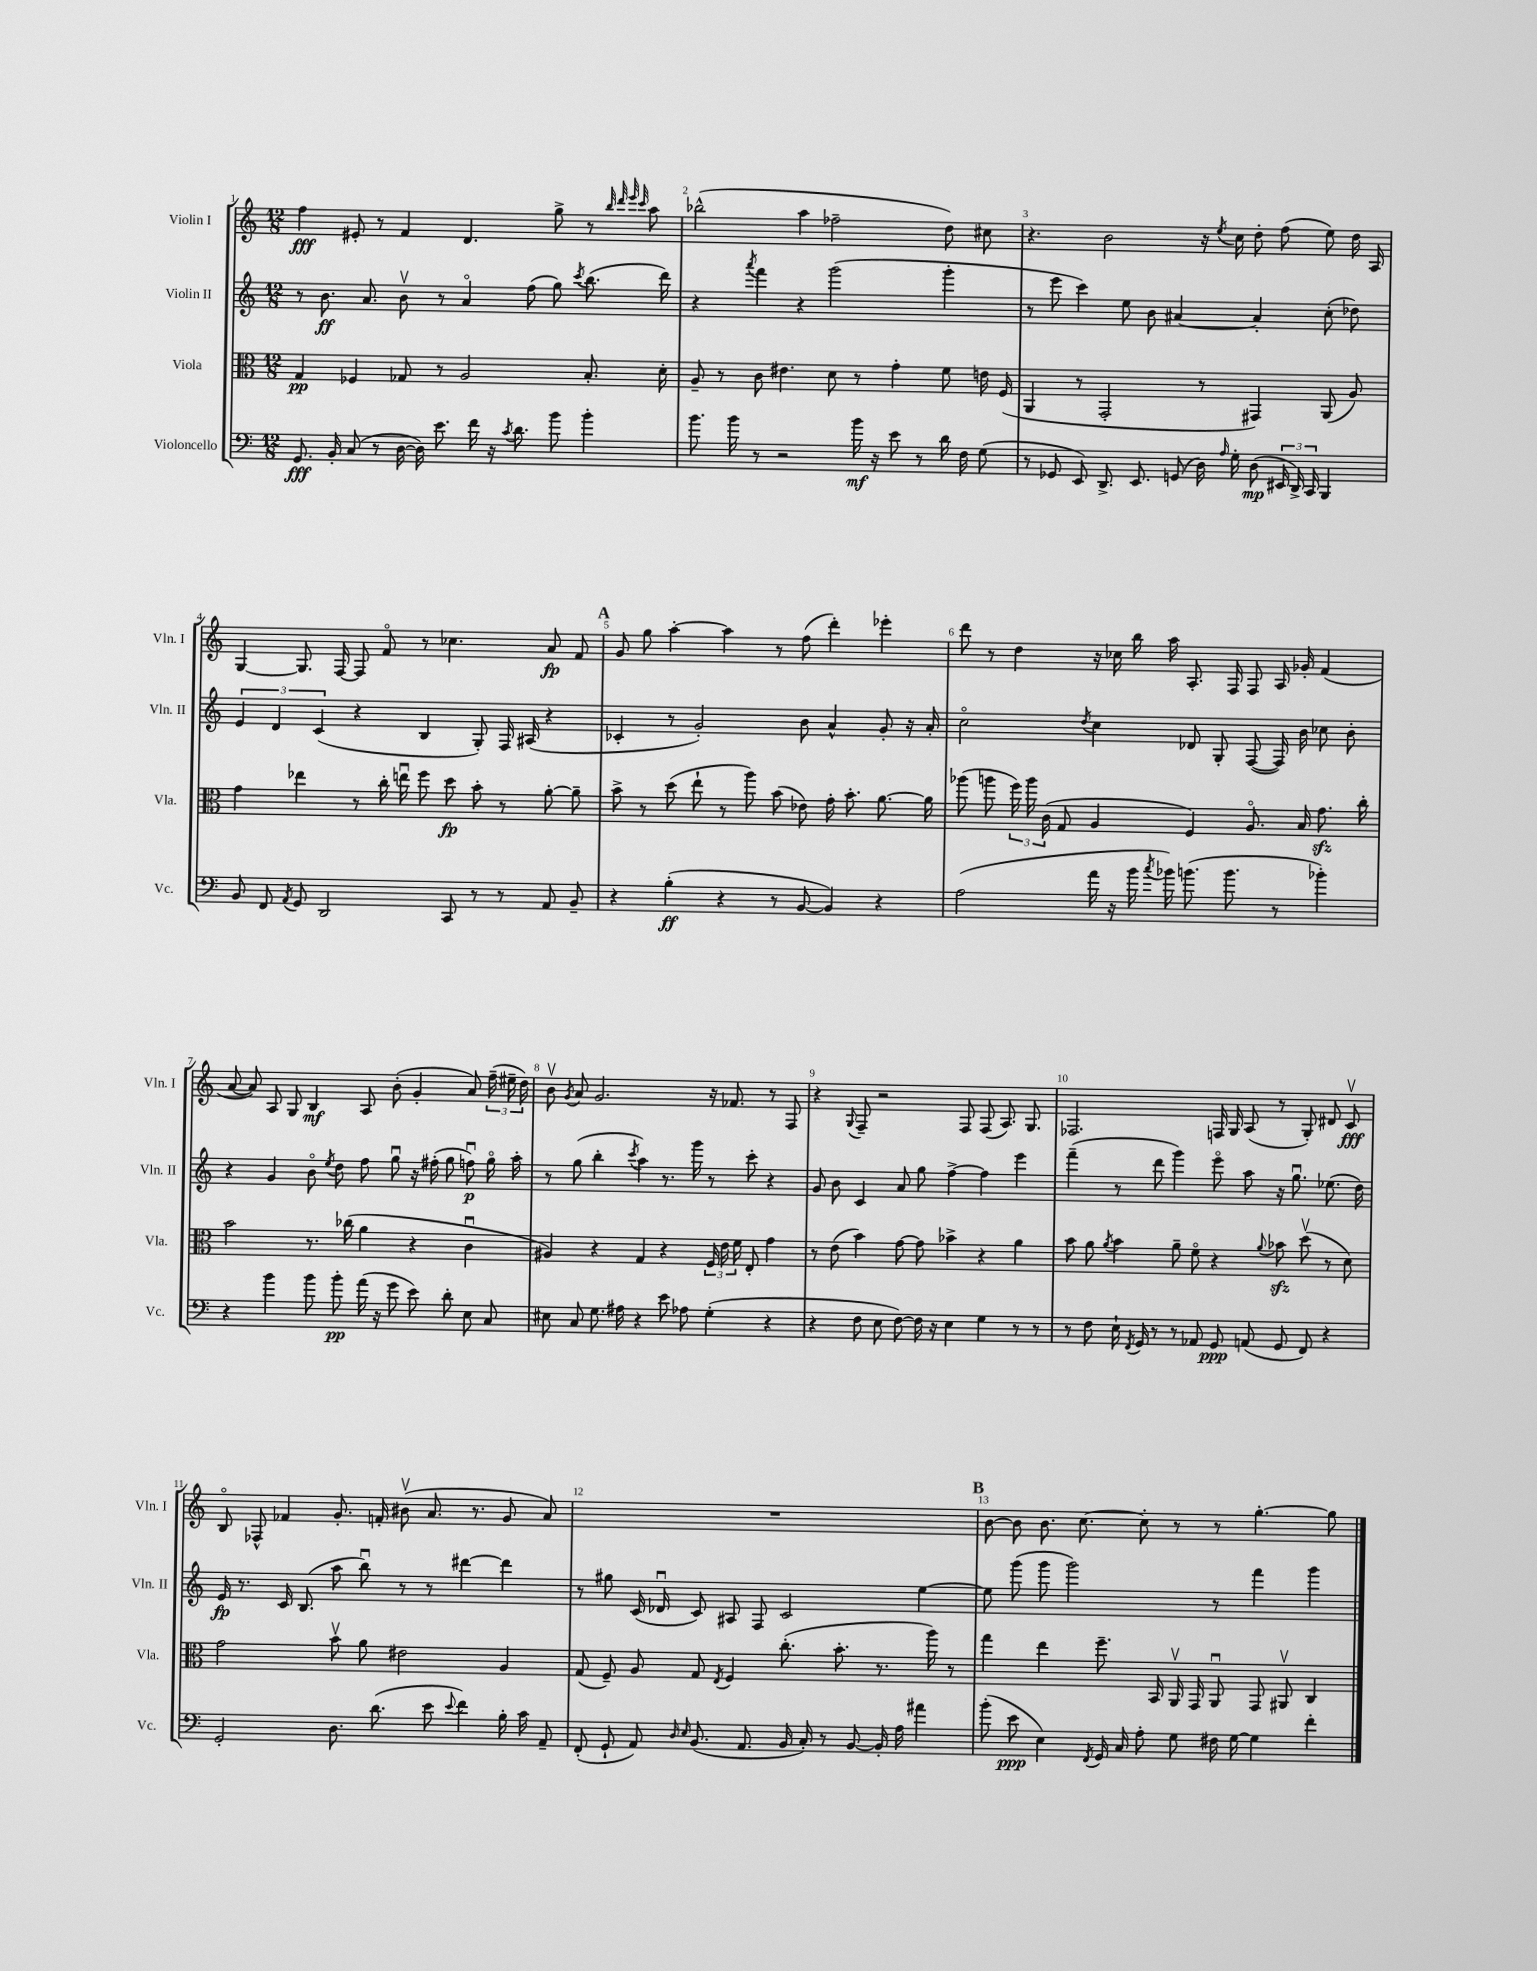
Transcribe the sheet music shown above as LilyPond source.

<<
\new StaffGroup <<
\new Staff = "s0" \with { instrumentName = "Violin I" shortInstrumentName = "Vln. I" } {
    \clef treble \key c \major \numericTimeSignature \time 12/8
    \autoBeamOff f''4\fff eis'8-. r8 f'4 d'4. g''8-> r8 \grace { b''32 d'''32 e'''32 c'''32 } a''8 |
    bes''2-^( a''4 fes''2-- d''8) cis''8 |
    r4. b'2 r16 \acciaccatura { e''8 } c''16 d''8-. f''8( e''8) d''16 a16 |
    g4~ g8. f16~ f8 f'8\flageolet r8 ces''4. a'8\fp f'8 |
    \mark \markup { \bold "A" } g'8 g''8 a''4~-. a''4 r8 f''8( d'''4-.) ees'''4-. |
    d'''8 r8 d''4 r16 ces''16 b''16 a''16 a8.-. f16 f8 a16 ges'16-. f'4( |
    a'8~ a'8) a8 g8 b4\mf a8 b'8-.( g'4-. a'8) \tuplet 3/2 { f''16--( eis''16-- d''16) } |
    b'8\upbow \acciaccatura { g'8 } a'8 g'2. r16 fes'8. r8 f8 |
    r4 \appoggiatura { g8 } f8-- r2 f8 f8( a8.) g8. |
    fes2. f16 g16 a8( r8 g8-.) dis'8 c'8\upbow\fff |
    b8\flageolet fes8-^ fes'4 g'8.-. f'16-. bis'8\upbow( a'8. r8. g'8 a'8) |
    R1. |
    \mark \markup { \bold "B" } b'8~ b'8 b'8. c''8.~ c''8-. r8 r8 g''4.~-. g''8 \bar "|." |
}
\new Staff = "s1" \with { instrumentName = "Violin II" shortInstrumentName = "Vln. II" } {
    \clef treble \key c \major \numericTimeSignature \time 12/8
    \autoBeamOff r8 b'8.\ff a'8. b'8\upbow r8 a'4\flageolet f''8( g''8) \acciaccatura { c'''8 } b''8.( d'''16) |
    r4 \acciaccatura { a'''8 } f'''4 r4 g'''2( g'''4-. |
    r8 e'''8 c'''4) e''8 b'8 ais'4~ ais'4-. c''8-.( des''8) |
    \tuplet 3/2 { e'4 d'4 c'4( } r4 b4 g8-.) f16 ais16( r4 |
    \mark \markup { \bold "A" } ces'4-. r8 g'2-.) b'8 a'4-^ g'8-. r16 a'16-. |
    c''2\flageolet \acciaccatura { d''8 } c''4 des'8 g8-. f8~( f16) b'16 ces''8 b'8-. |
    r4 g'4 b'8\flageolet \acciaccatura { e''8 } d''8 f''8 g''8\downbow r16 fis''16-.( g''8 f''8\downbow\p) g''16\flageolet a''16-. |
    r8 g''8( b''4-. \acciaccatura { c'''8 } a''4) r8. g'''16 r8 c'''8-. r4 |
    g'8 b'8 c'4 a'8 g''8 f''4~-> f''4 e'''4 |
    f'''4--( r8 d'''8 g'''4) e'''8\flageolet a''8 r16 g''8.\downbow ees''8.( d''16) |
    e'16\fp r8. c'16 b8.( a''8 b''8\downbow) r8 r8 dis'''4~ dis'''4 |
    r8 gis''8 c'16( des'16\downbow c'8) ais8 f8 c'2 e''4~ |
    \mark \markup { \bold "B" } e''8 g'''8( g'''8 g'''2) r8 f'''4 g'''4 \bar "|." |
}
\new Staff = "s2" \with { instrumentName = "Viola" shortInstrumentName = "Vla." } {
    \clef alto \key c \major \numericTimeSignature \time 12/8
    \autoBeamOff g4\pp fes4 ges8 r8 a2 b8.-. d'16-. |
    a8-- r8 c'8 eis'4. d'8 r8 g'4-. f'8 e'16 f16( |
    a,4 r8 g,2-. r8 gis,4) a,8( a8) |
    g'4 ees''4 r8 c''16-. e''16\downbow f''8 d''8\fp b'8-. r8 a'8~-. a'8-- |
    \mark \markup { \bold "A" } b'8-> r8 d''8( e''8-! r8 a''8) b'8( ees'8) g'16-. b'8.-. a'8.~ a'16 |
    aes''8( a''8 \tuplet 3/2 { f''16) a''16 c'16( } g8 a4 f4) a8.\flageolet b16 g'8.\sfz c''16-. |
    b'2 r8. ces''16( a'4 r4 c'4\downbow |
    ais4) r4 g4 r4 \tuplet 3/2 { f16 e'16 f'16 } e8-. g'4 |
    r8 e'8( b'4) g'8~ g'8 bes'4-> r4 a'4 |
    b'8 a'8 \acciaccatura { a'8 } b'4 a'8-- f'8\flageolet r4 \appoggiatura { a'8 } bes'8\sfz d''8\upbow( r8 d'8) |
    g'2 b'8\upbow a'8 eis'2 a4 |
    g8( f8--) a8 g8 \acciaccatura { e8 } f4 c''8.-.( b'8.-. r8. a''16) r8 |
    \mark \markup { \bold "B" } g''4 e''4 f''8.-- b,16 a,16\upbow g,16 a,8\downbow g,8 ais,8\upbow c4 \bar "|." |
}
\new Staff = "s3" \with { instrumentName = "Violoncello" shortInstrumentName = "Vc." } {
    \clef bass \key c \major \numericTimeSignature \time 12/8
    \autoBeamOff g,8.\fff b,16-. c8( r8 d16~ d16) e'8. f'16 r16 \acciaccatura { c'8 } d'8. b'8 b'4-. |
    b'8. b'16 r8 r2 b'16\mf r16 e'8 r8 d'16 f16 g8( |
    r8 ges,8 e,8) d,8.-> e,8. g,8( d16) \grace { a16 } g16-. d8\mp( \tuplet 3/2 { eis,16 d,16->) c,16 } b,,4 |
    b,8 f,8 \acciaccatura { a,8 } g,8 d,2 c,8 r8 r8 a,8 b,8-- |
    \mark \markup { \bold "A" } r4 b4-.\ff( r4 r8 b,8~ b,4) r4 |
    a2( a'16 r16 b'16 \acciaccatura { c''8 } bes'16) b'8.( b'8. r8 bes'4-.) |
    r4 b'4 b'8 b'8-.\pp a'16( r16 g'8 e'8) d'8-. e8 c8 |
    eis8 c8 g8. ais16 r4 e'8 aes8 g4-.( r4 |
    r4 f8 e8 f8~) f16 r16 e4 g4 r8 r8 |
    r8 f8 e16-! \acciaccatura { f,8 } g,16 r8 r8 aes,8 g,8\ppp a,8( g,8 f,8) r4 |
    g,2-. d8. d'8.( e'8 \appoggiatura { e'8 } f'4) b16-. c'16 a,8-- |
    f,8-.( g,8-! a,8) \grace { d16 e16 } b,8.( a,8. b,16 c16-.) r8 b,8~ b,16-. a16 ais'4 |
    \mark \markup { \bold "B" } b'8-.( e'8\ppp e4) \acciaccatura { f,8 } g,16 c16 a8-. g8 fis16 g16~ g4 f'4-. \bar "|." |
}
>>
>>
\layout { \context { \Score \override BarNumber.break-visibility = ##(#f #t #t) barNumberVisibility = #all-bar-numbers-visible } }
